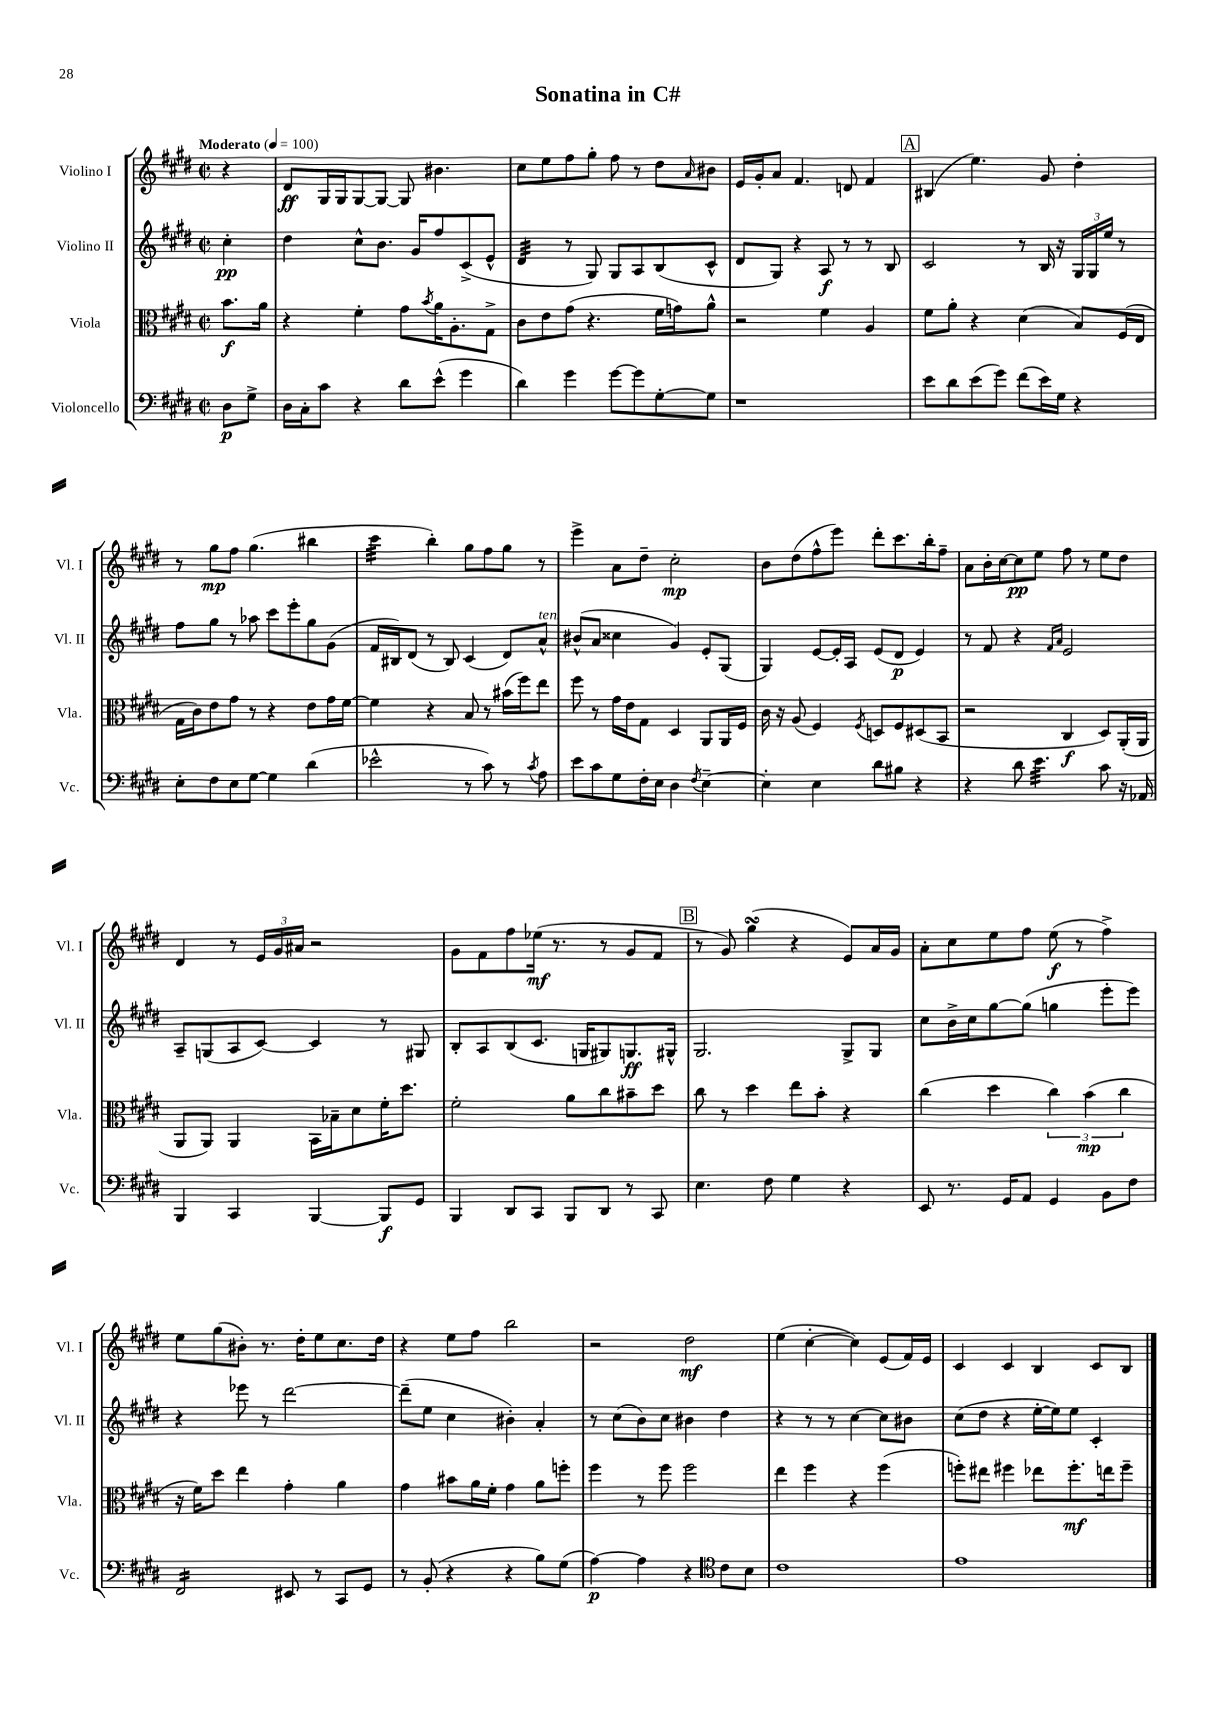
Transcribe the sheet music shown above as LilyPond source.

\header { title = "Sonatina in C#" }
<<
\new StaffGroup <<
\new Staff = "s0" \with { instrumentName = "Violino I" shortInstrumentName = "Vl. I" } {
    \clef treble \key e \major \defaultTimeSignature \time 2/2 \partial 4 \tempo "Moderato" 4 = 100
    r4 |
    dis'8\ff gis16 gis16 gis8~ gis8~ gis8 bis'4. |
    cis''8 e''8 fis''8 gis''8-. fis''8 r8 dis''8 \grace { a'16 } bis'8 |
    e'16 gis'16-. a'8 fis'4. d'8 fis'4 |
    \mark \markup { \box "A" } bis4( e''4.) gis'8 dis''4-. |
    r8 gis''8\mp fis''8 gis''4.( bis''4 |
    cis'''4:32 b''4-.) gis''8 fis''8 gis''8 r8 |
    e'''4-> a'8 dis''8-- cis''2-.\mp |
    b'8 dis''8( fis''8-^ e'''8) dis'''8-. cis'''8. b''16-. fis''8-- |
    a'8 b'16-. cis''16~ cis''8\pp e''8 fis''8 r8 e''8 dis''8 |
    dis'4 r8 \tuplet 3/2 { e'16 gis'16 ais'16 } r2 |
    gis'8 fis'8 fis''8 ees''16\mf( r8. r8 gis'8 fis'8 |
    \mark \markup { \box "B" } r8 gis'8) gis''4\turn( r4 e'8) a'16 gis'16 |
    a'8-. cis''8 e''8 fis''8 e''8\f( r8 fis''4->) |
    e''8 gis''8( bis'8-.) r8. dis''16-. e''8 cis''8. dis''16 |
    r4 e''8 fis''8 b''2 |
    r2 dis''2\mf |
    e''4( cis''4~-. cis''4) e'8( fis'16) e'16 |
    cis'4 cis'4 b4 cis'8 b8 \bar "|." |
}
\new Staff = "s1" \with { instrumentName = "Violino II" shortInstrumentName = "Vl. II" } {
    \clef treble \key e \major \defaultTimeSignature \time 2/2 \partial 4
    cis''4-.\pp |
    dis''4 cis''8-^ b'8. gis'16 fis''8 cis'8->( e'8-^ |
    dis'4:32 r8 gis8) gis8 a8 b8( cis'8-^ |
    dis'8 gis8) r4 a8\f r8 r8 b8 |
    \mark \markup { \box "A" } cis'2 r8 b16 r16 \tuplet 3/2 { gis16 gis16 e''16 } r8 |
    fis''8 gis''8 r8 aes''8 cis'''8 e'''8-. gis''8 gis'8( |
    fis'16 bis16) dis'8( r8 bis8) cis'4( dis'8) a'8-^^\markup { \italic "ten." } |
    bis'8-^( a'8 cisis''4 gis'4) e'8-. gis8( |
    gis4) e'8~ e'16-. a16 e'8( dis'8\p e'4) |
    r8 fis'8 r4 \grace { fis'16 a'16 } e'2 |
    a8-- g8( a8 cis'8~) cis'4 r8 gis8 |
    b8-. a8 b8( cis'8. g16 gis8) g8.\ff gis16-^ |
    \mark \markup { \box "B" } gis2. gis8-> gis8 |
    cis''8 b'16-> cis''16 gis''8~ gis''8( g''4 e'''8-. e'''8) |
    r4 ees'''8 r8 dis'''2~ |
    dis'''8--( e''8 cis''4 bis'4-.) a'4-. |
    r8 cis''8( b'8) cis''8 bis'4 dis''4 |
    r4 r8 r8 cis''4~ cis''8 bis'8 |
    cis''8( dis''8 r4 e''16~-. e''16) e''8 cis'4-. \bar "|." |
}
\new Staff = "s2" \with { instrumentName = "Viola" shortInstrumentName = "Vla." } {
    \clef alto \key e \major \defaultTimeSignature \time 2/2 \partial 4
    b'8.\f a'16 |
    r4 fis'4-. gis'8 \acciaccatura { b'8 } a'16 a8.-. gis8-> |
    cis'8 e'8 gis'8( r4. fis'16 g'16) a'8-^ |
    r2 fis'4 a4 |
    \mark \markup { \box "A" } fis'8 a'8-. r4 dis'4( b8) fis16( e16 |
    gis16 cis'16) e'8 gis'8 r8 r4 e'8 gis'16 fis'16~ |
    fis'4 r4 b8 r8 bis'16( fis''16) e''8 |
    fis''8 r8 gis'16 e'16 gis8 dis4 a,8 a,16 fis16 |
    cis'16 r16 a8( fis4) \acciaccatura { fis8 } d8 fis8 dis8( b,8 |
    r2 cis4\f dis8) a,16-.( a,16 |
    a,8 a,8) a,4 b,16 bes16-- dis'8 fis'16-. dis''8. |
    fis'2-. a'8 cis''8 bis'8-- dis''8 |
    \mark \markup { \box "B" } cis''8 r8 dis''4 e''8 b'8-. r4 |
    cis''4( dis''4 \tuplet 3/2 { cis''4) b'4\mp( cis''4 } |
    r16 fis'16) dis''8 e''4 gis'4-. a'4 |
    gis'4 bis'8 a'16 fis'16-. gis'4 a'8 f''8-. |
    fis''4 r8 fis''8 fis''2 |
    e''4 fis''4 r4 fis''4( |
    f''8-.) eis''8 fis''4 ees''8 fis''8.-.\mf e''16 fis''8-- \bar "|." |
}
\new Staff = "s3" \with { instrumentName = "Violoncello" shortInstrumentName = "Vc." } {
    \clef bass \key e \major \defaultTimeSignature \time 2/2 \partial 4
    dis8\p gis8-> |
    dis16 cis16-. cis'8 r4 dis'8 e'8-^( gis'4 |
    dis'4) gis'4 gis'8~ gis'8 gis8~-. gis8 |
    r1 |
    \mark \markup { \box "A" } e'8 dis'8 e'8( gis'8) fis'8( e'16) gis16 r4 |
    e8-. fis8 e8 gis8~ gis4 dis'4( |
    ees'2-^ r8 cis'8) r8 \acciaccatura { cis'8 } a8 |
    e'8 cis'8 gis8 fis16-. e16 dis4 \acciaccatura { fis8 } e4~-- |
    e4-. e4 dis'8 bis8 r4 |
    r4 dis'8 e'4.:32 cis'8 r16 aes,16 |
    b,,4 cis,4 b,,4~ b,,8\f gis,8 |
    b,,4 dis,8 cis,8 b,,8 dis,8 r8 cis,8 |
    \mark \markup { \box "B" } e4. fis8 gis4 r4 |
    e,8 r8. gis,16 a,8 gis,4 b,8 fis8 |
    fis,2:16 eis,8 r8 cis,8 gis,8 |
    r8 b,8-.( r4 r4 b8) gis8( |
    a4~\p) a4 r4 \clef tenor cis'8 b8 |
    cis'1 |
    e'1 \bar "|." |
}
>>
>>
\layout { \context { \Score \remove "Bar_number_engraver" } }
